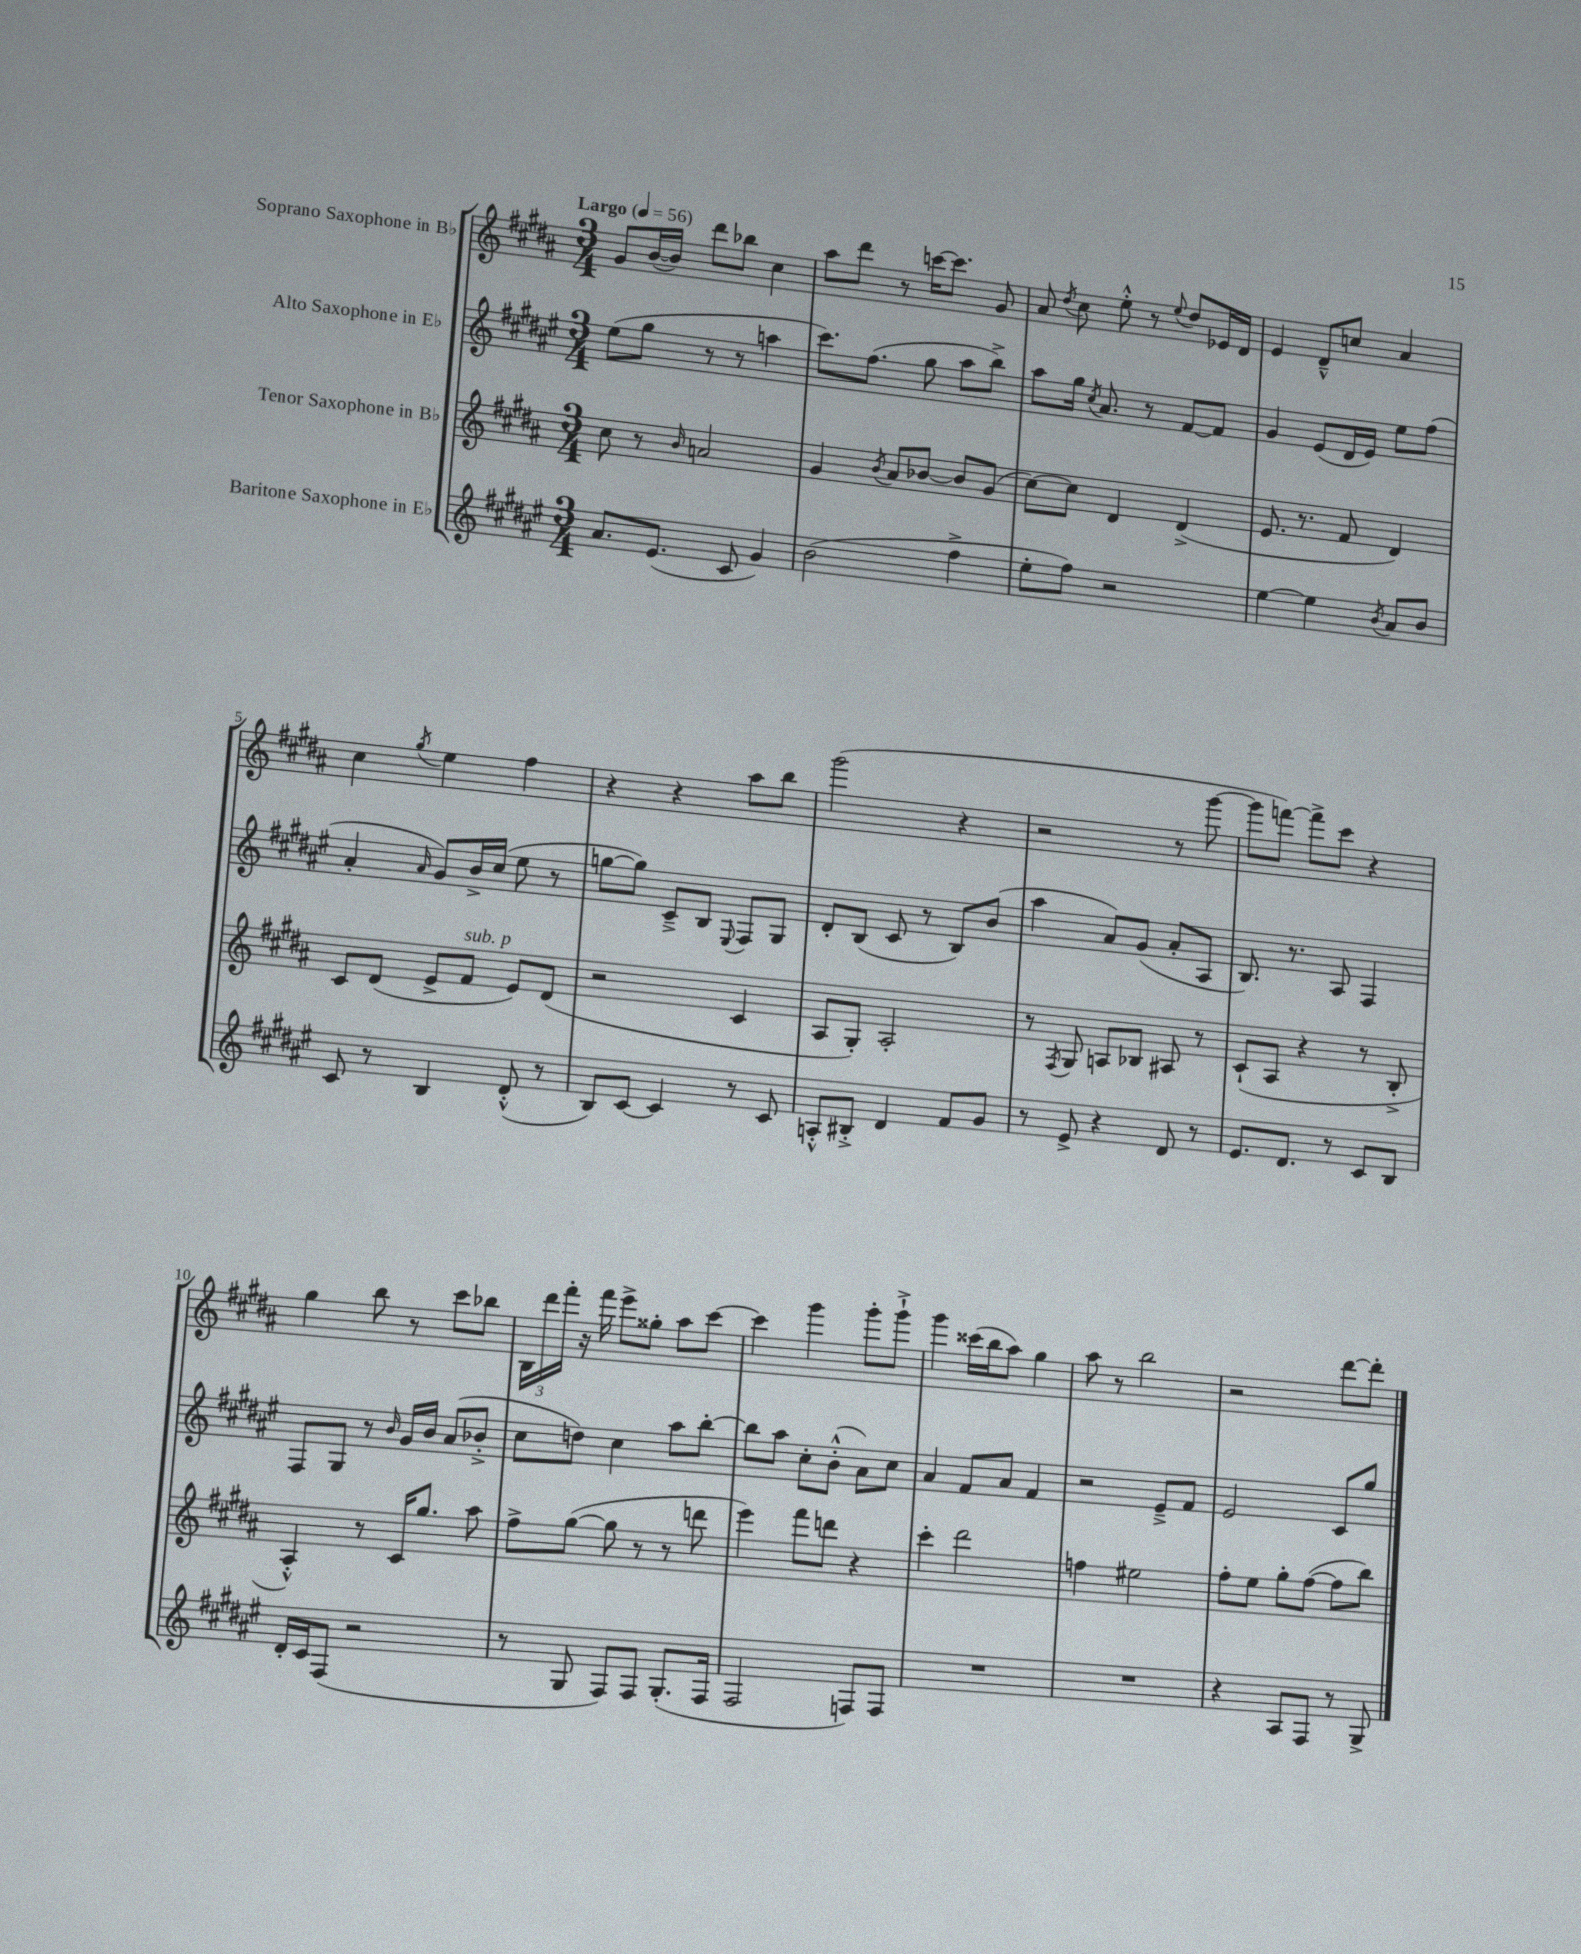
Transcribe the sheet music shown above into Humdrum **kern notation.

**kern	**kern	**kern	**kern
*staff4	*staff3	*staff2	*staff1
*clefG2	*clefG2	*clefG2	*clefG2
*k[f#c#g#d#a#e#]	*k[f#c#g#d#a#]	*k[f#c#g#d#a#e#]	*k[f#c#g#d#a#]
*M3/4	*M3/4	*M3/4	*M3/4
*MM56	*MM56	*MM56	*MM56
8.a#	8cc#	(8ee#	8g#
.	8r	8gg#	([16b
(8.e#	.	.	16b])
.	16qqb	.	.
.	2a	8r	8ddd#
8c#	.	8r	8bb-
4g#)	.	4aa	4cc#
=	=	=	=
(2b	4g#	8.ccc#)	8aa#
.	.	.	8ddd#
.	.	(8.ff#	.
.	8qb	.	.
.	8a#	.	8r
.	[8b-	8gg#	[16ccc
.	.	.	8.ccc]
4ff#^	8b-]	8aa#	.
.	(8g#	8bb^)	8g#
=	=	=	=
8ee#'	[8cc#)	8aa#	8a#
.	.	.	8qdd#
8ff#)	8cc#]	16gg#	8cc#
.	.	8qcc#	.
.	.	8.a#	.
2r	4d#	.	8ee'^^
.	.	8r	8r
.	.	.	8qqee
.	(4d#^	[8f#	8dd#
.	.	8f#]	16e-
.	.	.	16d#
=	=	=	=
[4ee#	8.e	4g#	4e
.	8.r	.	.
4ee#]	.	(8e#	8d#~^^
.	8f#	16d#	8cc
.	.	16e#)	.
8qb	.	.	.
8a#	4d#)	8ee#	4a#
8b	.	(8ff#	.
=	=	=	=
8c#	8c#	4a#'	4cc#
8r	(8d#	.	.
.	.	16qqa#	8qgg#
4B	8e^	8g#)	4ee
.	8f#	16b^	.
.	.	(16cc#	.
(8d#'^^	8e)	8ee#	4ff#
8r	(8d#	8r	.
=	=	=	=
8B)	2r	[8gg	4r
[8c#	.	8gg])	.
4c#]	.	8c#~^	4r
.	.	8B	.
.	.	8qqE#	.
8r	4c#	8F#	8aa#
8c#	.	8G#	8bb
=	=	=	=
8A'^^	8A#	8d#'	(2ggg#
8B#'^	8G#')	(8B	.
4d#	2A#'	8c#	.
.	.	8r	.
8f#	.	8B)	4r
8g#	.	(8b	.
=	=	=	=
8r	8r	4aa#	2r
.	8qF#	.	.
8e#^	8G#	.	.
4r	8A	8a#)	.
.	8B-	(8g#	.
8d#	8A#	8a#'	8r
8r	8r	8A#	[8ggg#
=	=	=	=
8.e#	(8c#`	8.B)	8ggg#]
.	8A#	.	[8fff)
8.d#	.	8.r	.
.	4r	.	8fff^]
8r	.	8A#	8ccc#
8c#	8r	4F#	4r
8B	8B'^	.	.
=	=	=	=
16d#'	4A#'^^)	8F#	4gg#
16c#	.	.	.
(8F#	.	8G#	.
2r	8r	8r	8bb
.	.	16qqb	.
.	16c#	16g#	8r
.	8.gg#	16b	.
.	.	(8a#	8ccc#
.	8aa#	8b-'^	8bb-
=	=	=	=
8r	8ff#^	8cc#	24B
.	.	.	24ddd#
.	.	.	24fff#'
8G#	([8gg#	8dd)	16r
.	.	.	16fff#
8F#)	8gg#]	4cc#	8eee^
8F#	8r	.	8gg##'
(8.G#'	8r	8aa#	8aa#
.	8ddd	[8bb'	[8ccc#
16F#	.	.	.
=	=	=	=
2F#	4eee)	8bb]	4ccc#]
.	.	8aa#	.
.	8fff#	8cc#'	4ggg#
.	8ddd	(8b'^^	.
8F)	4r	8a#)	8ggg#'
8F	.	8cc#	8ggg#`^
=	=	=	=
2.r	4ccc#'	4a#	4ggg#
.	2ddd#	8f#	(16ccc##
.	.	.	16bb
.	.	8a#	8aa#)
.	.	4f#	4gg#
=	=	=	=
2.r	4ff	2r	8aa#
.	.	.	8r
.	2ee#	.	2bb
.	.	8e#~^	.
.	.	8f#	.
=	=	=	=
4r	8ff#'	2e#	2r
.	8ee	.	.
8A#	8gg#'	.	.
8F#	([8ff#	.	.
8r	8ff#]	8c#	[8ddd#
8G#^	8bb)	8gg#	8ddd#']
==	==	==	==
*-	*-	*-	*-
